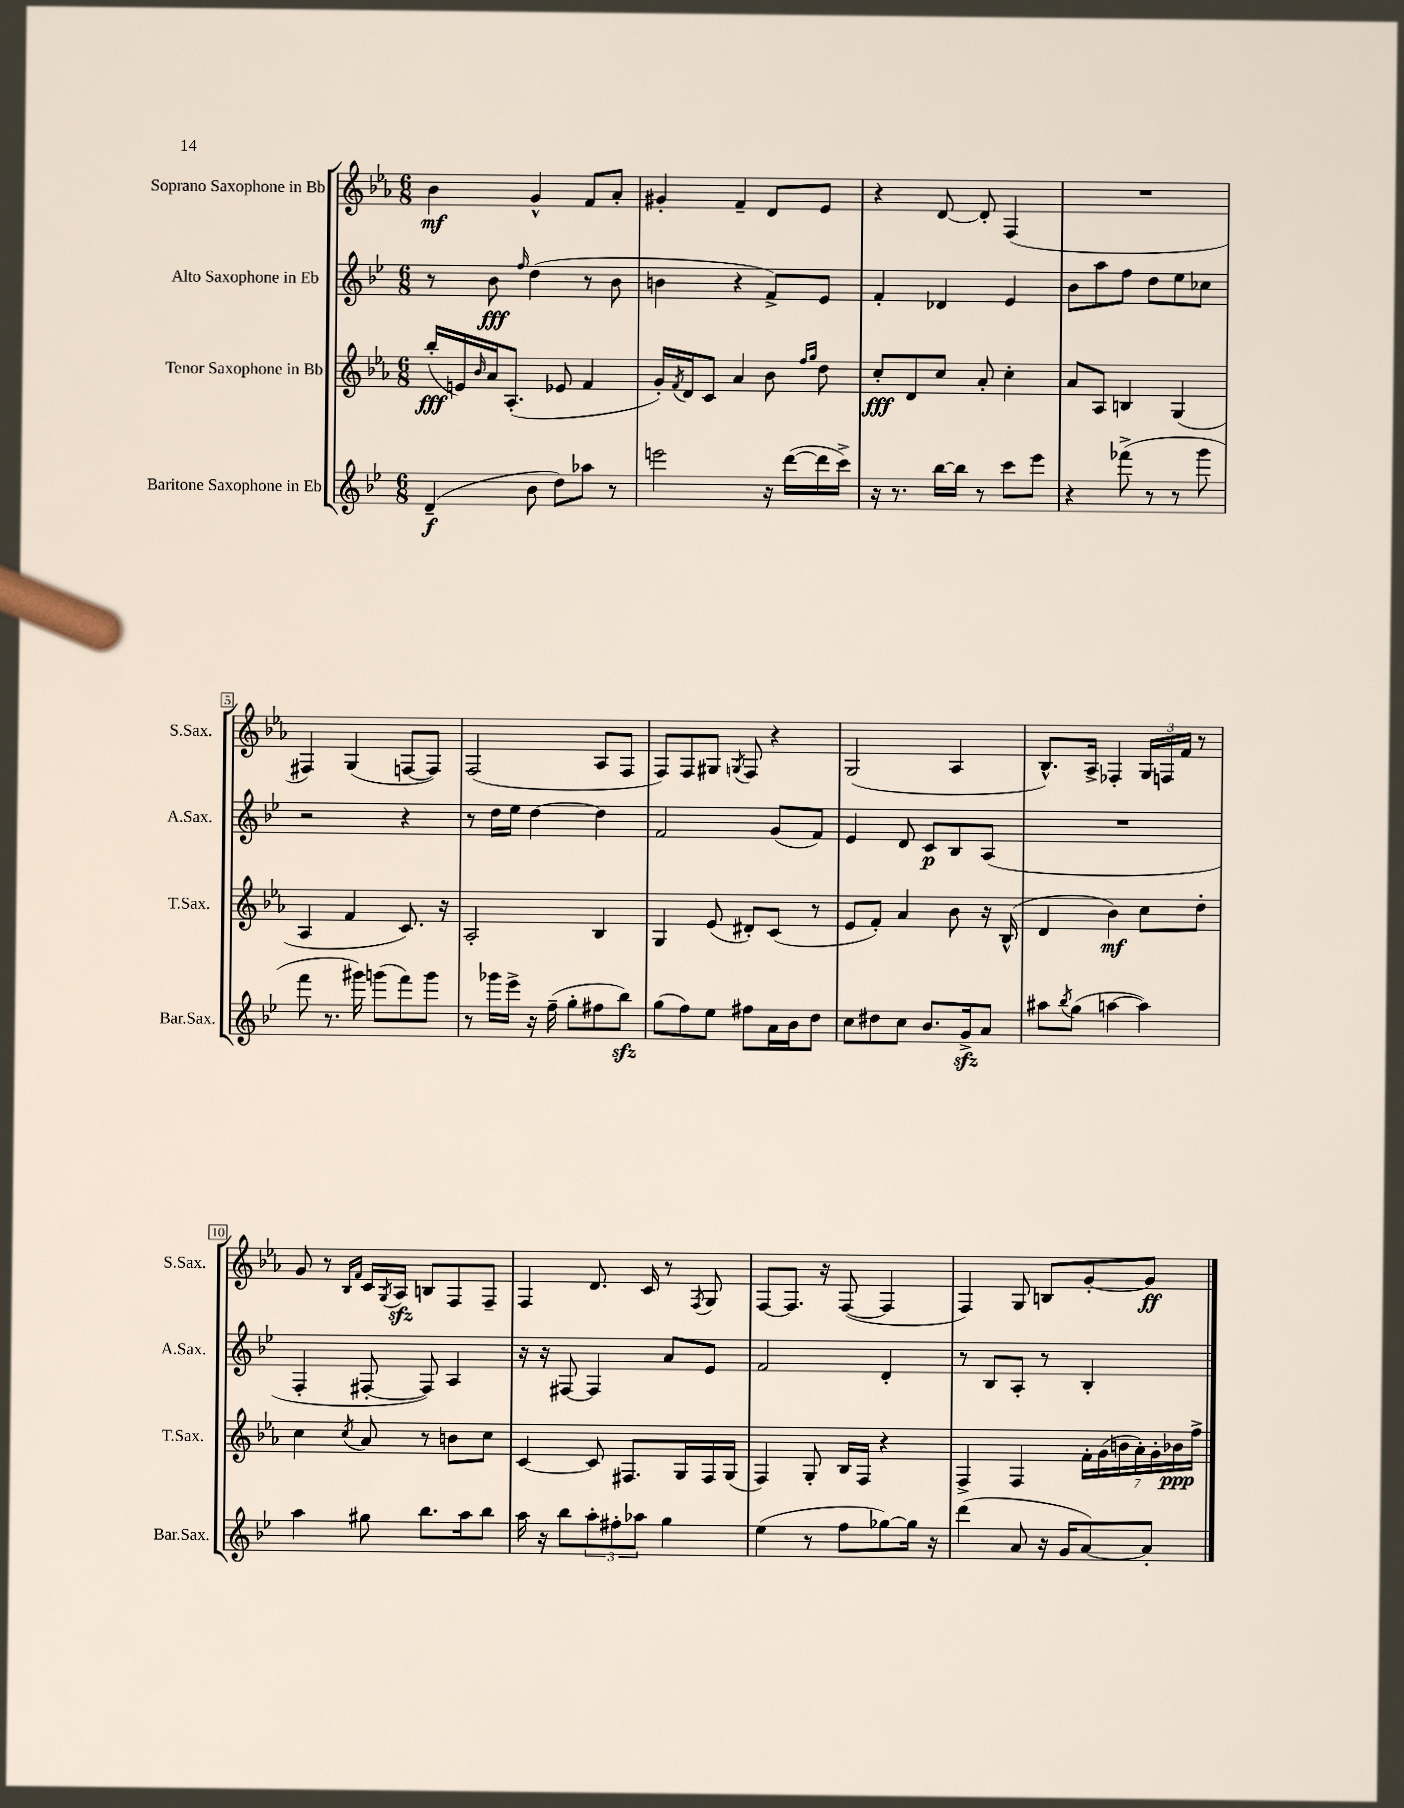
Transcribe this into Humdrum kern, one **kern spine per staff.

**kern	**dynam	**kern	**dynam	**kern	**dynam	**kern	**dynam
*part4	*part4	*part3	*part3	*part2	*part2	*part1	*part1
*staff4	*staff4	*staff3	*staff3	*staff2	*staff2	*staff1	*staff1
*I"Baritone Saxophone in Eb	*	*I"Tenor Saxophone in Bb	*	*I"Alto Saxophone in Eb	*	*I"Soprano Saxophone in Bb	*
*I'Bar.Sax.	*	*I'T.Sax.	*	*I'A.Sax.	*	*I'S.Sax.	*
*clefG2	*	*clefG2	*	*clefG2	*	*clefG2	*
*k[b-e-]	*	*k[b-e-a-]	*	*k[b-e-]	*	*k[b-e-a-]	*
*M6/8	*	*M6/8	*	*M6/8	*	*M6/8	*
=1	=1	=1	=1	=1	=1	=1	=1
(4d~/	f	(16bb-'/LL	fff	8r	.	4b-\	mf
.	.	16en/)	.	.	.	.	.
.	.	16qqb-/	.	.	.	.	.
.	.	16a-/J	.	8b-\	fff	.	.
.	.	(8.A-'/J	.	.	.	.	.
.	.	.	.	16qqff/	.	.	.
8b-\	.	.	.	(4dd\	.	4g^^/	.
8dd\L)	.	8e-X/	.	.	.	.	.
8aa-X\J	.	4f/	.	8r	.	8f/L	.
8r	.	.	.	8b-\	.	8a-'/J	.
=2	=2	=2	=2	=2	=2	=2	=2
2eeen\	.	16g'/LL)	.	4bn\	.	4g#X'/	.
.	.	8qf/	.	.	.	.	.
.	.	16d/J	.	.	.	.	.
.	.	8c/J	.	.	.	.	.
.	.	4a-/	.	4r	.	4f~/	.
16r	.	8b-\	.	8f^/L)	.	8d/L	.
([16ddd\LL	.	.	.	.	.	.	.
.	.	16qqff/LL	.	.	.	.	.
.	.	16qqgg/JJ	.	.	.	.	.
16ddd\]	.	8dd\	.	8e-/J	.	8e-/J	.
16ccc^\JJ)	.	.	.	.	.	.	.
=3	=3	=3	=3	=3	=3	=3	=3
16r	.	8cc'/L	fff	4f'/	.	4r	.
8.r	.	.	.	.	.	.	.
.	.	8d/	.	.	.	.	.
[16bb-\LL	.	8cc/J	.	4d-X/	.	[8d/	.
16bb-\JJ]	.	.	.	.	.	.	.
8r	.	8a-'/	.	.	.	8d'/]	.
8ccc\L	.	4cc'\	.	4e-/	.	(4F/	.
8eee-\J	.	.	.	.	.	.	.
=4	=4	=4	=4	=4	=4	=4	=4
4r	.	8a-/L	.	8b-\L	.	2.r	.
.	.	8A-/J	.	8aa\	.	.	.
(8fff-X^\	.	4Bn/	.	8ff\J	.	.	.
8r	.	.	.	8dd\L	.	.	.
8r	.	(4G/	.	8ee-\	.	.	.
8ggg\	.	.	.	8cc-X\J	.	.	.
!!LO:LB:g=z
=5	=5	=5	=5	=5	=5	=5	=5
8fff\	.	4A-/	.	2r	.	4F#X/)	.
8.r	.	.	.	.	.	.	.
.	.	4f/	.	.	.	(4G/	.
16ggg#X\)	.	.	.	.	.	.	.
(8gggn\L	.	.	.	.	.	.	.
8fff\)	.	8.c/)	.	4r	.	[8Fn/L	.
8ggg\J	.	.	.	.	.	8F/J])	.
.	.	16r	.	.	.	.	.
=6	=6	=6	=6	=6	=6	=6	=6
8r	.	2A-'/	.	8r	.	(2F/	.
16ggg-X\LL	.	.	.	16dd\LL	.	.	.
16eee-^\JJ	.	.	.	16ee-\JJ	.	.	.
16r	.	.	.	[4dd\	.	.	.
(16ff~\	.	.	.	.	.	.	.
8gg'\L	.	.	.	.	.	.	.
8ff#X\	.	4B-/	.	4dd\]	.	8A-/L	.
8bb-zz\J)	.	.	.	.	.	8F/J	.
=7	=7	=7	=7	=7	=7	=7	=7
(8gg\L	.	4G/	.	2f/	.	8F/L)	.
8ff\)	.	.	.	.	.	8F/	.
8ee-\J	.	(8e-/	.	.	.	8G#X/J	.
.	.	.	.	.	.	8qGn/	.
8ff#X\L	.	8d#X'/L)	.	.	.	8F/	.
16a\L	.	(8c/J	.	(8g/L	.	4r	.
16b-\J	.	.	.	.	.	.	.
8dd\J	.	8r	.	8f/J)	.	.	.
=8	=8	=8	=8	=8	=8	=8	=8
8cc\L	.	8e-/L	.	4e-/	.	(2G/	.
8dd#X\	.	8f'/J)	.	.	.	.	.
8cc\J	.	4a-/	.	8d/	.	.	.
8.b-/L	.	.	.	8c/L	p	.	.
.	.	8b-\	.	8B-/	.	4A-/	.
16gzz^/k	.	.	.	.	.	.	.
8a/J	.	16r	.	(8A/J	.	.	.
.	.	(16B-^^/	.	.	.	.	.
=9	=9	=9	=9	=9	=9	=9	=9
8aa#X\L	.	4d/	.	2.r	.	8.B-^^/L)	.
8qbb-/	.	.	.	.	.	.	.
(8gg\J	.	.	.	.	.	.	.
.	.	.	.	.	.	16A-^/Jk	.
[4aan\	.	4b-\)	mf	.	.	4F-X'/	.
4aa\])	.	8cc\L	.	.	.	24G/LL	.
.	.	.	.	.	.	24Fn/	.
.	.	.	.	.	.	24f/JJ	.
.	.	8dd'\J	.	.	.	8r	.
!!LO:LB:g=z
=10	=10	=10	=10	=10	=10	=10	=10
4aa\	.	4cc\	.	4F'/	.	8g/	.
.	.	.	.	.	.	8r	.
.	.	.	.	.	.	16qqB-/LL	.
.	.	8qcc/	.	.	.	16qqf/JJ	.
8gg#X\	.	8a-/	.	[8F#X'/	.	16c/LL	.
.	.	.	.	.	.	8qG/	.
.	.	.	.	.	.	16A-zz/JJ	.
8.bb-\L	.	8r	.	8F#/])	.	8Bn/L	.
.	.	8bn\L	.	4A/	.	8F/	.
16aa\k	.	.	.	.	.	.	.
8bb-\J	.	8cc\J	.	.	.	8F~/J	.
=11	=11	=11	=11	=11	=11	=11	=11
16aa\	.	[4c/	.	16r	.	4F/	.
16r	.	.	.	16r	.	.	.
8bb-\L	.	.	.	[8F#X/	.	.	.
12aa'\	.	8c/]	.	4F#/]	.	8.d/	.
12ff#X'\	.	.	.	.	.	.	.
.	.	8.F#X/L	.	.	.	.	.
12aa-X\J	.	.	.	.	.	.	.
.	.	.	.	.	.	16c/	.
4gg\	.	.	.	8a/L	.	8r	.
.	.	16G/L	.	.	.	.	.
.	.	.	.	.	.	8qF/	.
.	.	16F#/	.	8e-/J	.	8G/	.
.	.	(16G/JJ	.	.	.	.	.
=12	=12	=12	=12	=12	=12	=12	=12
(4ee-\	.	4F/)	.	2f/	.	[8F/L	.
.	.	.	.	.	.	8.F/J]	.
8r	.	8G'/	.	.	.	.	.
.	.	.	.	.	.	16r	.
8ff\L	.	16B-/LL	.	.	.	([8F/	.
.	.	16F/JJ	.	.	.	.	.
[8gg-X\)	.	4r	.	4d'/	.	4F/]	.
16gg-\Jk]	.	.	.	.	.	.	.
16r	.	.	.	.	.	.	.
=13	=13	=13	=13	=13	=13	=13	=13
(4ddd\	.	4F^/	.	8r	.	4F/)	.
.	.	.	.	8B-/L	.	.	.
8a/	.	4F/	.	8A'/J	.	8G/	.
16r	.	.	.	8r	.	8Bn/L	.
16g/KL	.	.	.	.	.	.	.
[8a/)	.	28f'\LL	.	4B-'/	.	[8g'/	.
.	.	(28g\	.	.	.	.	.
.	.	28bn\	.	.	.	.	.
.	.	28a-'\)	.	.	.	.	.
8a'/J]	.	.	.	.	.	8g/J]	ff
.	.	28g'\	.	.	.	.	.
.	.	28b-X\	ppp	.	.	.	.
.	.	28ff^\JJ	.	.	.	.	.
==	==	==	==	==	==	==	==
*-	*-	*-	*-	*-	*-	*-	*-
